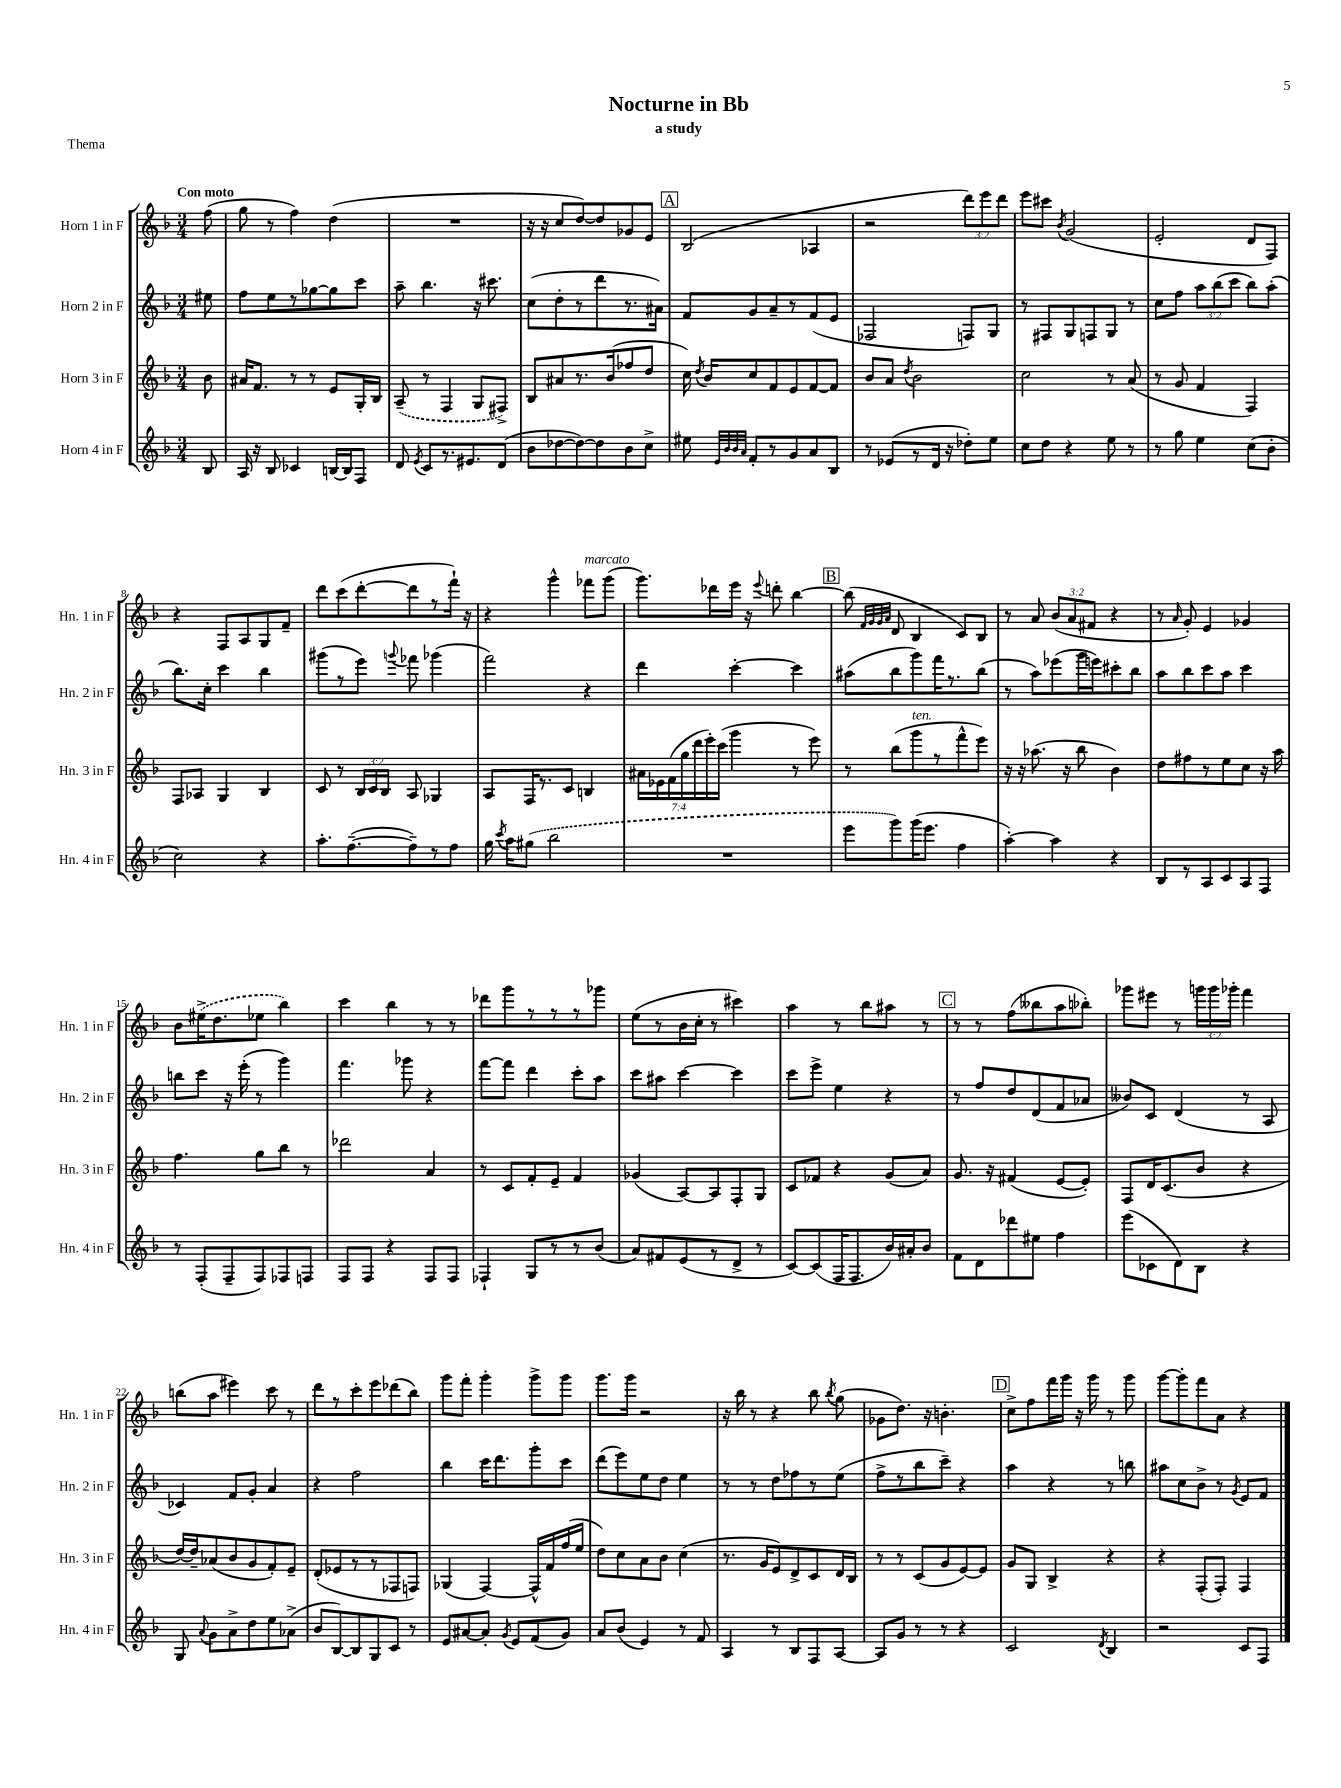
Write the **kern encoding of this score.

**kern	**kern	**kern	**kern
*part4	*part3	*part2	*part1
*staff4	*staff3	*staff2	*staff1
*I"Horn 4 in F	*I"Horn 3 in F	*I"Horn 2 in F	*I"Horn 1 in F
*I'Hn. 4 in F	*I'Hn. 3 in F	*I'Hn. 2 in F	*I'Hn. 1 in F
*clefG2	*clefG2	*clefG2	*clefG2
*k[b-]	*k[b-]	*k[b-]	*k[b-]
*M3/4	*M3/4	*M3/4	*M3/4
=	=	=	=
!	!	!	!LO:TX:a:B:t=Con moto
8B-/	8b-\	8ee#X\	(8ff\
=1	=1	=1	=1
16A/	16a#X/KL	8ff\L	8gg\
16r	8.f/J	.	.
8B-/	.	8ee\	8r
4c-X/	8r	8r	4ff\)
.	8r	[8gg-X\	.
[16Bn/LL	8e/L	8gg-\]	(4dd\
16B/J]	.	.	.
8F/J	16G'/L	8ccc\J	.
.	16B-/JJ	.	.
=2	=2	=2	=2
8d/	(8A~/	8aa~\	2.r
8qe/	.	.	.
8c/L	8r	4.bb-\	.
8.r	4F/	.	.
8.e#X/	.	.	.
.	8G/L	16r	.
.	.	8.ccc#X\	.
(8d/J	8F#X^/J)	.	.
=3	=3	=3	=3
8b-\L	8B-/L	(8cc\L	16r
.	.	.	16r
[8dd-X\	8a#X/	8dd'\	8cc/L
8dd-\_)	8.r	8r	[8dd/)
8dd-\]	.	8ddd\	8dd/]
.	(16b-/k	.	.
8b-\	8ff-X/	8.r	8g-X/
8cc^\J	8dd/J	.	8e/J
.	.	16a#X\Jk)	.
!!LO:REH:place=s1:t=A
=4	=4	=4	=4
8ee#X\	16cc\)	8f/L	(2B-/
.	8qdd/	.	.
.	16b-/KL	.	.
32qqe/LLL	.	.	.
32qqb-/	.	.	.
32qqb-/	.	.	.
32qqa/JJJ	.	.	.
8f'/L	8cc/	8g/	.
8r	8f/	8a~/	.
8g/	8e/	8r	.
8a/	[8f/	(8f/	4A-X/
8B-/J	8f/J]	8e/J	.
=5	=5	=5	=5
8r	8b-/L	2F-X/	2r
(8e-X/L	8a/J	.	.
.	8qdd/	.	.
8r	2b-\	.	.
16d/Jk	.	.	.
16r	.	.	.
8dd-X'\L)	.	8Fn/L)	12ddd\L)
.	.	.	12eee\
8ee\J	.	8G/J	.
.	.	.	12ddd\J
=6	=6	=6	=6
8cc\L	2cc\	8r	8eee\L
8dd\J	.	8F#X/L	8ccc#X\J
.	.	.	8qb-/
4r	.	8G/	(2g/
.	.	8Fn/	.
8ee\	8r	8G/J	.
8r	(8a/	8r	.
=7	=7	=7	=7
8r	8r	8cc\L	2e'/
8gg\	8g/	8ff\J	.
4ee\	4f/	12aa\L	.
.	.	(12bb-\	.
.	.	12ccc\J	.
(8cc\L	4F/)	8bb-\L)	8d/L
8b-'\J	.	(8aa'\J	8F/J)
!!LO:LB:g=z
=8	=8	=8	=8
2cc\)	8F/L	8.bb-\L)	4r
.	8A-X/J	.	.
.	.	16cc'\Jk	.
.	4G/	4ccc\	8F/L
.	.	.	8A/
4r	4B-/	4bb-\	8G/
.	.	.	8f~/J
=9	=9	=9	=9
8.aa'\L	8c/	(8ggg#X\L	8ddd\L
.	8r	8r	(8ccc\
([8.ff~\	.	.	.
.	24B-/LL	8eee\J)	[8ddd'\
.	24c/	.	.
.	24B-/JJ	.	.
.	.	8qqgggn/	.
8ff~\])	8A/	8fff-X\	8ddd\]
8r	4G-X/	(4ggg-X\	8r
8ff\J	.	.	16fff`\Jk)
.	.	.	16r
=10	=10	=10	=10
16gg\	8A/L	2fff\)	4r
8qccc/	.	.	.
16aa\KL	.	.	.
(8gg#X\J	16F/K	.	.
.	8.r	.	.
2bb-\	.	.	4ggg^^\
.	8c/J	.	.
!	!	!	!LO:TX:a:i:t=marcato
.	4Bn/	4r	8fff-X\L
.	.	.	(8ggg\J
=11	=11	=11	=11
2.r	28a#X\LL	4ddd\	8.ggg\L)
.	28e-X\	.	.
.	(28f\	.	.
.	28gg\	.	.
.	28ddd\	.	.
.	28eee'\)	.	.
.	.	.	16ddd-X\L
.	(28ccc\JJ	.	.
.	4ggg\	[4ccc'\	16eee\JJ
.	.	.	16r
.	.	.	8qqeee/
.	.	.	8dddn'\
.	8r	4ccc\]	[4bb-\
.	8eee\)	.	.
!!LO:REH:place=s1:t=B
=12	=12	=12	=12
8eee\L	8r	(8aa#X\L	(8bb-\]
.	.	.	32qqf/LLL
.	.	.	32qqg/
.	.	.	32qqg/
.	.	.	32qqa/JJJ
8ggg\)	(8bb-\L	8bb-\	8d/
!	!LO:TX:a:i:t=ten.	!	!
(16ggg\K	8ggg\	8ggg\)	4B-/
8.eee\J	.	.	.
.	8r	16fff\K	.
.	.	8.r	.
4ff\	8fff^^\	.	8c/L)
.	8eee\J)	(8bb-\J	8B-/J
=13	=13	=13	=13
[4aa'\)	16r	8r	8r
.	16r	.	.
.	(8.aa-X\	8aa\L)	8a/
4aa\]	.	(8eee-X\	(12b-/L
.	16r	.	.
.	.	.	12a/
.	8bb-\	16ggg\L	.
.	.	.	12f#X/J
.	.	16eeen\J)	.
4r	4b-\)	8ccc#X'\	4r
.	.	8bb-\J	.
=14	=14	=14	=14
8B-/L	8dd\L	8aa\L	8r
.	.	.	16qqa/
8r	8ff#X\	8bb-\	8g'/)
8A/	8r	8ccc\	4e/
8c/	8ee\	8aa\J	.
8A/	8cc\J	4ccc\	4g-X/
8F/J	16r	.	.
.	16aa\	.	.
!!LO:LB:g=z
=15	=15	=15	=15
8r	4.ff\	8bbn\L	8b-\L
(8F'/L	.	8ccc\J	(16ee#X^\K
.	.	.	8.dd\
8F~/	.	16r	.
.	.	(16eee'\	.
8F/)	8gg\L	8r	8ee-X\J
8F-X/	8bb-\J	4ggg\)	4bb-\)
8Fn/J	8r	.	.
=16	=16	=16	=16
8F/L	2ddd-X\	4.fff\	4ccc\
8F/J	.	.	.
4r	.	.	4bb-\
.	.	8ggg-X\	.
8F/L	4a/	4r	8r
8F/J	.	.	8r
=17	=17	=17	=17
4F-X`/	8r	[8fff\L	8ddd-X\L
.	8c/L	8fff\J]	8ggg\
8G/L	8f'/	4ddd\	8r
8r	8e~/J	.	8r
8r	4f/	8ccc'\L	8r
(8b-/J	.	8aa\J	8ggg-X\J
=18	=18	=18	=18
8a/L)	(4g-X/	8ccc\L	(8ee\L
8f#X/	.	8aa#X\J	8r
(8e/	[8A/L)	[4ccc\	16b-\L
.	.	.	16cc'\JJ
8r	8A/]	.	8r
8d^/J	8F'/	4ccc\]	4ccc#X\)
8r	8G/J	.	.
=19	=19	=19	=19
[8c/L)	8c/L	8ccc\L	4aa\
(8c/]	8f-X/J	8eee^\J	.
16F/K	4r	4ee\	8r
8.F/	.	.	.
.	.	.	8bb-\L
16b-/L)	(8g/L	4r	8aa#X\J
16a#X'/J	.	.	.
8b-/J	8a/J)	.	8r
!!LO:REH:place=s1:t=C
=20	=20	=20	=20
8f\L	8.g/	8r	8r
8d\	.	8ff/L	8r
.	16r	.	.
8ddd-X\	(4f#X/	8dd/	(8ff\L
8ee#X\J	.	(8d/	8bb--X\
4ff\	[8e/L	8f/	8aa\
.	8e'/J])	8a-X/J	8bb-X'\J)
=21	=21	=21	=21
(8eee\L	8F/L	8b--X/L)	8ggg-X\L
8c-X\	16d/K	8c/J	8eee#X\J
.	(8.c/	.	.
8d\)	.	(4d/	8r
8B-\J	8b-/J	.	24gggn\LL
.	.	.	24ggg\
.	.	.	24ggg-X'\JJ
4r	4r	8r	4fff\
.	.	8A/	.
!!LO:LB:g=z
=22	=22	=22	=22
8G/	[16dd/LL)	4c-X/)	(8bbn\L
.	16dd~/J]	.	.
8qqa/	.	.	.
8g\L	(8a-X/	.	8aa\J
8a^\	8b-/	8f/L	4eee#X\)
8dd\	8g/	8g'/J	.
8ee\	8f'/)	4a/	8ccc\
(8a-X^\J	8e~/J	.	8r
=23	=23	=23	=23
8b-/L	(8d'/L	4r	8ddd\L
[8B-/)	8e-X/	.	8r
8B-/]	8r	2ff\	8ccc'\
8G/	8r	.	8eee\
8c/J	8F-X/	.	(8ddd-X\
8r	8Fn/J)	.	8bb-\J)
=24	=24	=24	=24
8e/L	(4G-X/	4bb-\	8ggg\L
[8a#X/	.	.	8fff'\J
8a#'/J]	[4F/)	16ccc\KL	4ggg'\
.	.	8.ddd\	.
8qg/	.	.	.
8e/L	.	.	.
(8f/	16F^^/LL]	8ggg'\	8ggg^\L
.	16f/	.	.
8g/J)	(16ff/	8ccc\J	8ggg\J
.	16ee/JJ	.	.
=25	=25	=25	=25
8a/L	8dd\L)	(8ddd\L	8.ggg\L
(8b-/J	8cc\	8eee\)	.
.	.	.	16ggg\Jk
4e/)	8a\	8ee\	2r
.	8b-\J	8dd\J	.
8r	(4cc\	4ee\	.
8f/	.	.	.
=26	=26	=26	=26
4A/	8.r	8r	16r
.	.	.	16bb-\
.	.	8r	8r
.	16g/KL	.	.
8r	8e/)	8dd\L	4r
8B-/L	8d^/	8ff-X\	.
8F/	8c/	8r	8bb-\
.	.	.	8qbb-/
[8A/J	16d/L	(8ee\J	(8gg\
.	16B-/JJ	.	.
=27	=27	=27	=27
8A/L]	8r	8ff^\L	8g-X\L
8g/J	8r	8r	8.dd\J)
8r	(8c/L	8bb-\	.
.	.	.	16r
8r	8g/	8ccc~\J)	4.bn'\
4r	[8e/)	4r	.
.	8e/J]	.	.
!!LO:REH:place=s1:t=D
=28	=28	=28	=28
2c/	8g/L	4aa\	8cc^\L
.	8G/J	.	8ff\
.	4B-^/	4r	16fff\L
.	.	.	16ggg\JJ
.	.	.	16r
.	.	.	16ggg\
8qd/	.	.	.
4B-/	4r	8r	8r
.	.	8bbn\	8ggg\
=29	=29	=29	=29
2r	4r	8aa#X\L	[8ggg\L
.	.	8cc\	8ggg'\]
.	(8F'/L	8b-^\J	8fff\
.	8F'/J)	8r	8a\J
.	.	8qg/	.
8c/L	4F/	8e/L	4r
8F/J	.	8f/J	.
==	==	==	==
*-	*-	*-	*-
